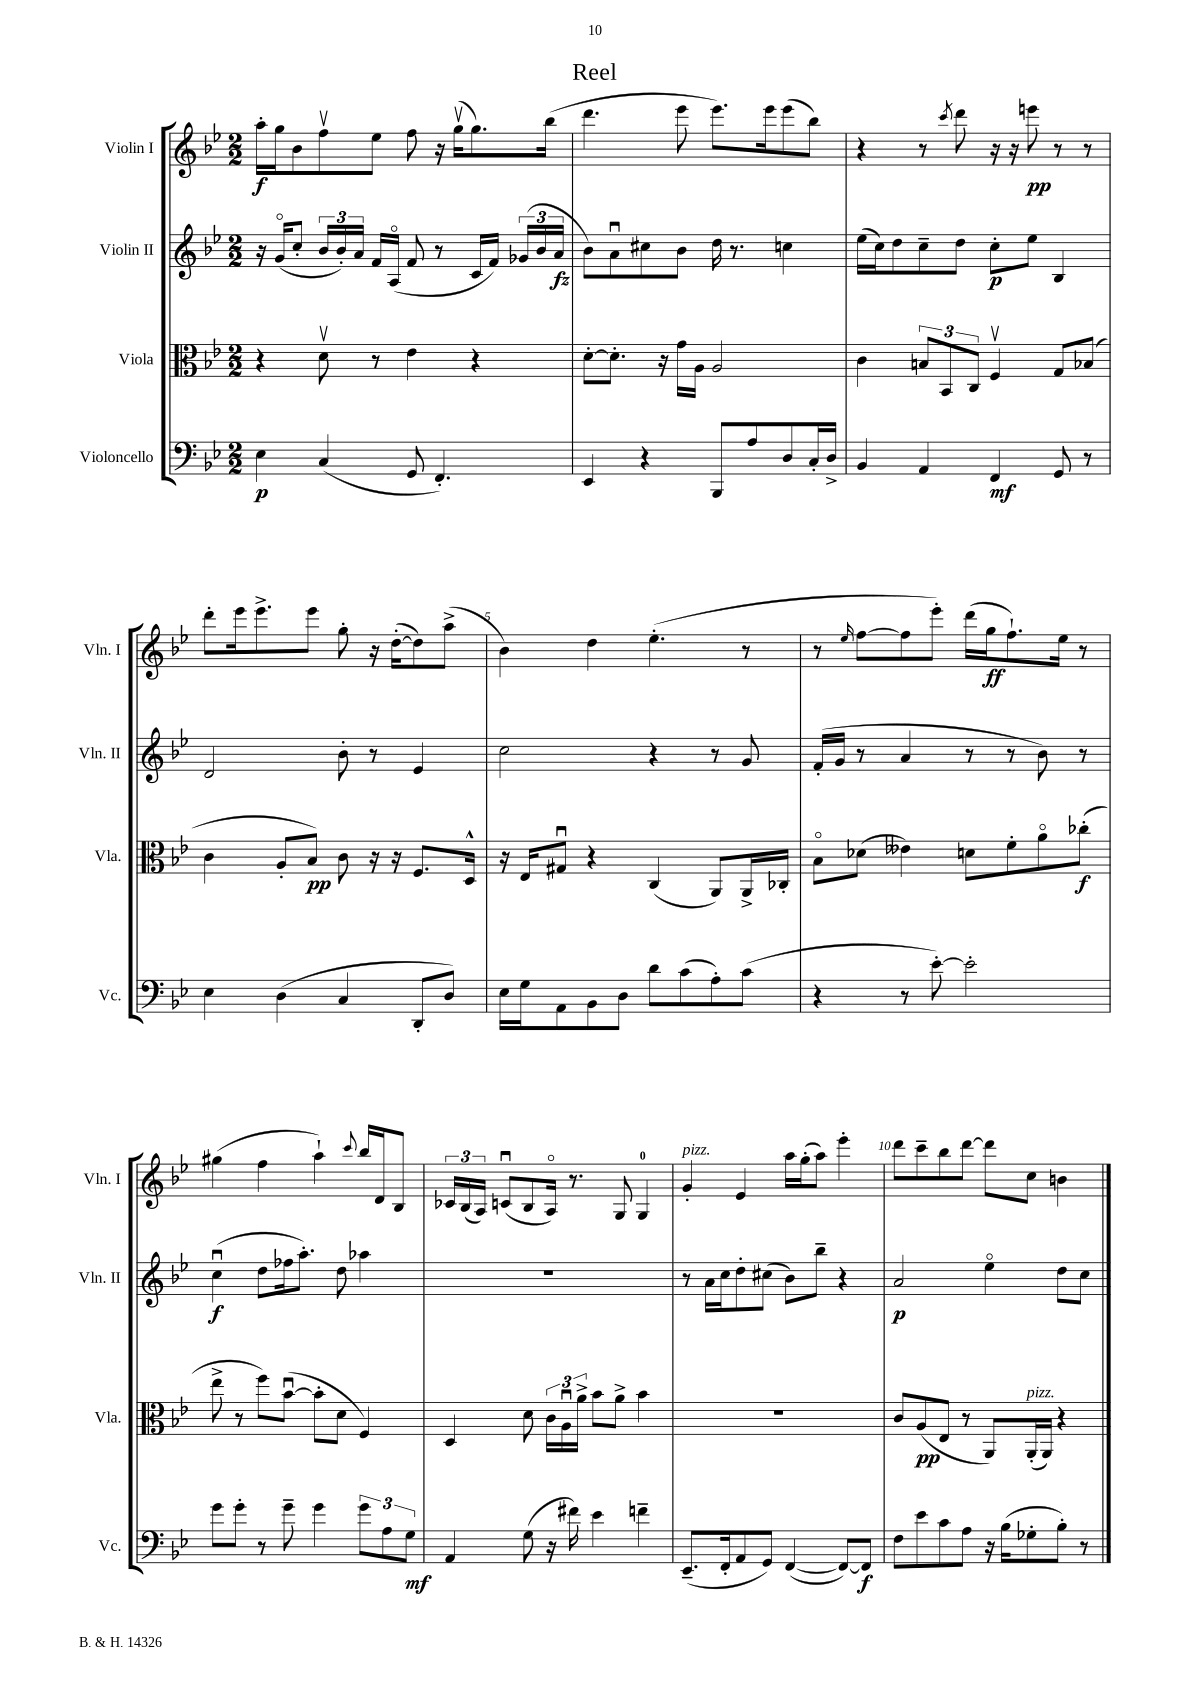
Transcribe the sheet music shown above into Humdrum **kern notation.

**kern	**kern	**kern	**kern
*staff4	*staff3	*staff2	*staff1
*clefF4	*clefC3	*clefG2	*clefG2
*k[b-e-]	*k[b-e-]	*k[b-e-]	*k[b-e-]
*M2/2	*M2/2	*M2/2	*M2/2
4E-	4r	16r	16aa'
.	.	(16go	16gg
.	.	8cc'	8b-
(4C	8dv	24b-	8ffv
.	.	24b-')	.
.	.	24a	.
.	8r	16f	8ee-
.	.	(16Ao	.
8GG	4e-	8f	8ff
4.FF')	.	8r	16r
.	.	.	(16ggv
.	4r	16c	8.gg)
.	.	16f)	.
.	.	(24g-	.
.	.	24b-	.
.	.	.	(16bb-
.	.	24a	.
=	=	=	=
4EE-	[8d'	8b-)	4.ddd
.	8.d']	8au	.
4r	.	8cc#	.
.	16r	.	.
.	16g	8b-	8eee-
.	16A	.	.
8BBB-	2A	16dd	8.eee-)
.	.	8.r	.
8A	.	.	.
.	.	.	16eee-
8D	.	4cc	(8eee-
16C'	.	.	8bb-)
16D^	.	.	.
=	=	=	=
4BB-	4c	(16ee-	4r
.	.	16cc)	.
.	.	8dd	.
4AA	12B	8cc~	8r
.	12BB-	.	.
.	.	.	8qccc
.	.	8dd	8ddd
.	12C	.	.
4FF	4Fv	8cc'	16r
.	.	.	16r
.	.	8ee-	8eee
8GG	8G	4B-	8r
8r	(8B-	.	8r
=	=	=	=
4E-	4c	2d	8ddd'
.	.	.	16eee-
.	.	.	8.eee-^
(4D	8A'	.	.
.	8B-)	.	8eee-
4C	8c	8b-'	8gg'
.	16r	8r	16r
.	16r	.	([16dd'
8DD'	8.F	4e-	8dd])
8D)	.	.	(8aa^
.	16D^^	.	.
=	=	=	=
16E-	16r	2cc	4b-)
16G	16E-	.	.
8AA	8G#u	.	.
8BB-	4r	.	4dd
8D	.	.	.
8d	(4C	4r	(4.ee-'
(8c	.	.	.
8A')	8AA)	8r	.
(8c	16AA^	8g	8r
.	16C-'	.	.
=	=	=	=
4r	8B-o	(16f'	8r
.	.	16g	.
.	.	.	16qqee-
.	(8d-	8r	[8ff
8r	4e--)	4a	8ff]
[8e-')	.	.	8eee-')
2e-']	8d	8r	(16ddd
.	.	.	16gg
.	8f'	8r	8.ff`)
.	8ao	8b-)	.
.	.	.	16ee-
.	(8cc-'	8r	8r
=	=	=	=
8g	8ee-^	(4ccu	(4gg#
8g'	8r	.	.
8r	8ff)	8dd	4ff
8g~	([8b-u	16ff-	.
.	.	8.aa')	.
4g	8b-']	.	4aa`)
.	8d	8dd	.
.	.	.	8qqccc
12g	4F)	4aa-	16bb-
.	.	.	16d
12A	.	.	.
.	.	.	8B-
12G	.	.	.
=	=	=	=
4AA	4D	1r	24c-
.	.	.	(24B-
.	.	.	24A)
.	.	.	(8cu
(8G	8d	.	8B-
16r	24c	.	16Ao)
.	24Au	.	.
16f#)	.	.	8.r
.	24a^	.	.
4e-	8b-	.	.
.	8a^	.	8G
4f~	4b-	.	4G
=	=	=	=
(8.EE-~	1r	8r	4g'
.	.	16a	.
16FF'	.	16cc	.
8AA	.	8dd'	4e-
8GG)	.	(8cc#	.
([4FF	.	8b-)	16aa
.	.	.	(16gg'
.	.	8bb-~	8aa)
8FF_)	.	4r	4eee-'
8FF]	.	.	.
=	=	=	=
8F	8c	2a	8ddd
8e-	(8A	.	8ccc~
8c	8E-	.	8bb-
8A	8r	.	[8ddd
16r	8AA)	4ee-o	8ddd]
(16B-	.	.	.
8G-'	(16AA'	.	8cc
.	16AA)	.	.
8B-')	4r	8dd	4b
8r	.	8cc	.
==	==	==	==
*-	*-	*-	*-
